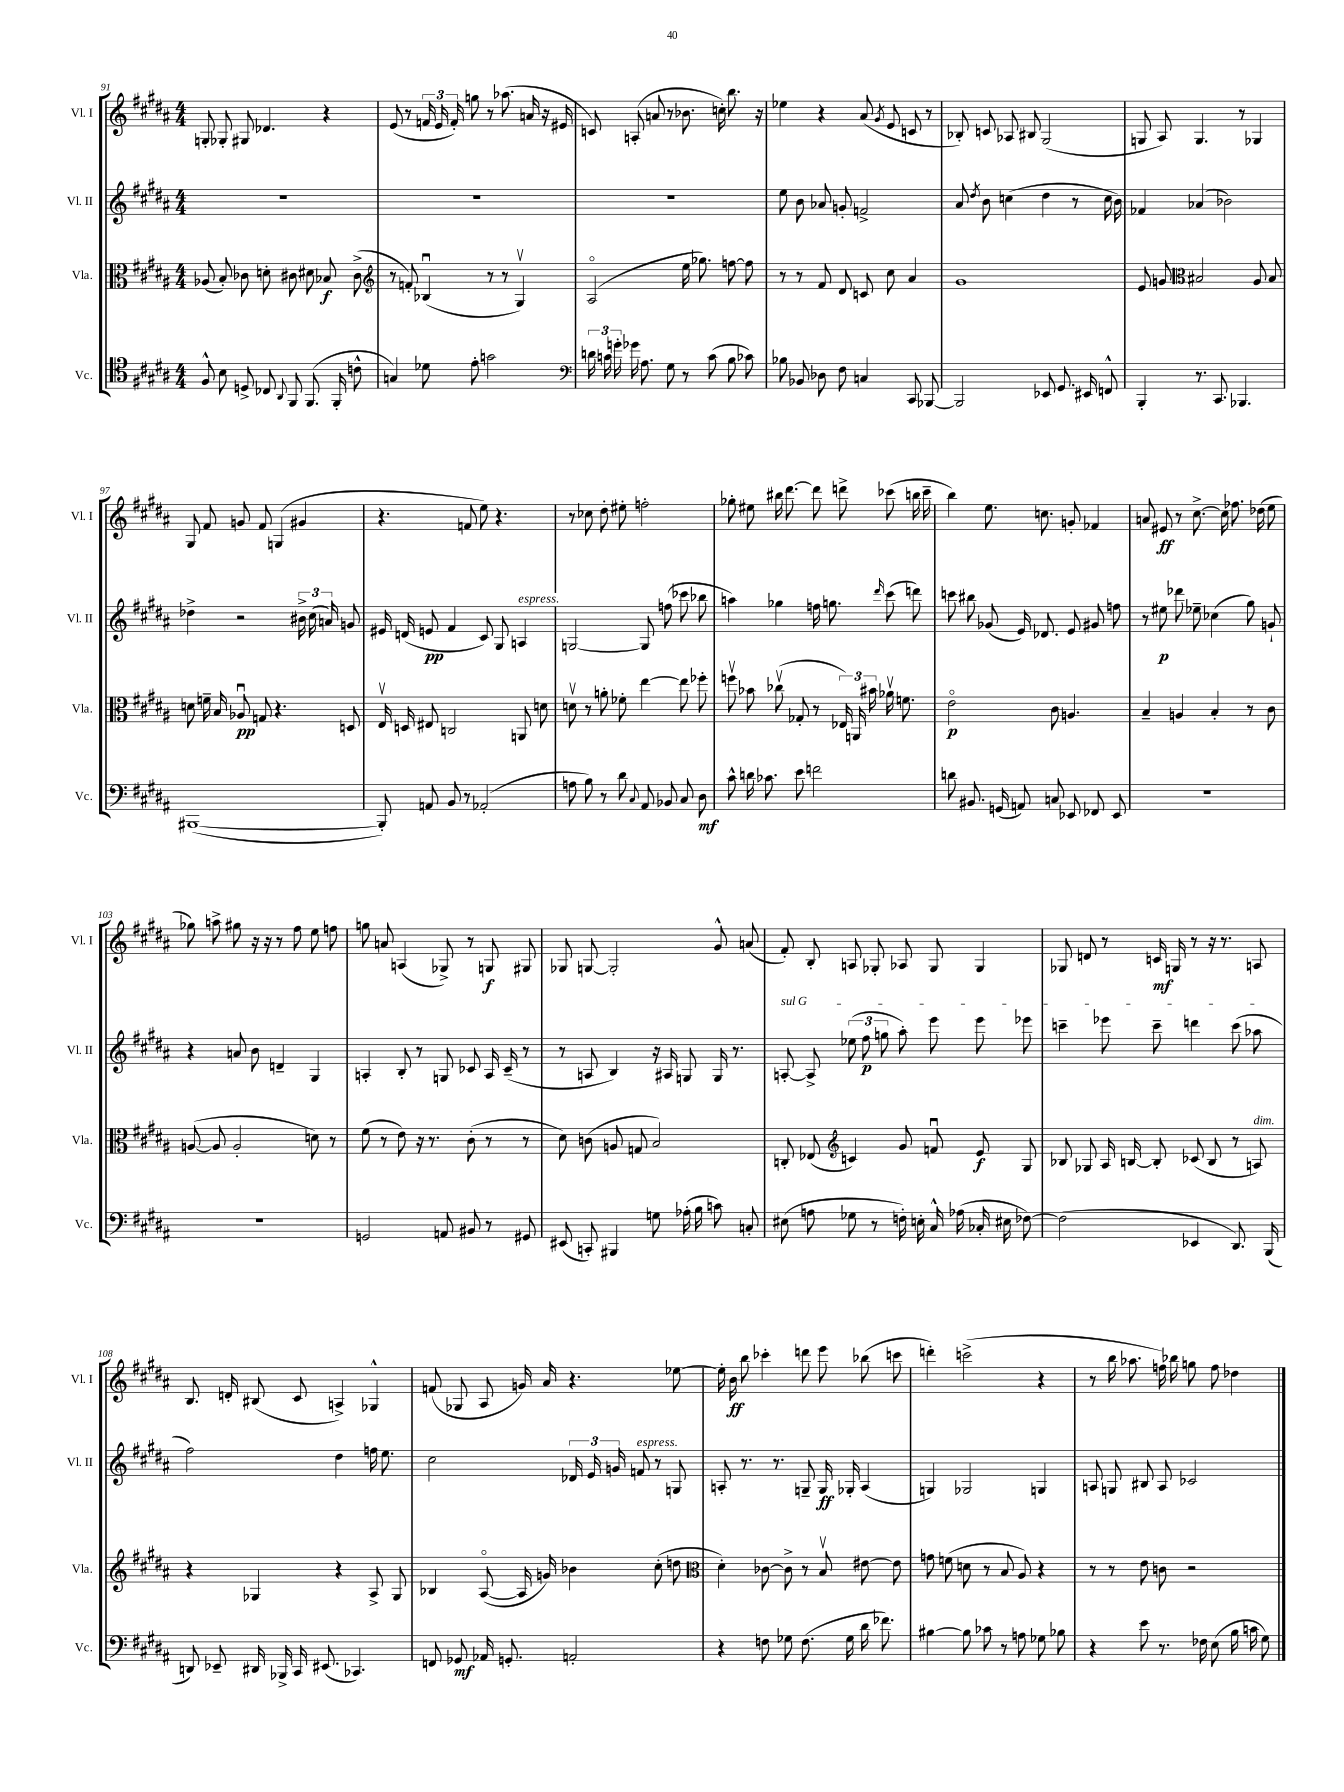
<<
\new StaffGroup <<
\new Staff = "s0" \with { instrumentName = "Vl. I" shortInstrumentName = "Vl. I" } {
    \clef treble \key b \major \numericTimeSignature \time 4/4
    \autoBeamOff g8-. ges8-. gis8 des'4. r4 |
    e'8( r8 \tuplet 3/2 { f'16 e'16 f'16-.) } g''8 r8 aes''8.( a'16 r16 eis'16 |
    c'8) a8-.( a'8 r8 bes'8. c''16-.) b''8. r16 |
    ees''4 r4 ais'8( \acciaccatura { gis'8 } e'8 c'8 r8 |
    bes8-.) c'8 aes8 bis8 gis2( |
    g8 ais8) g4. r8 ges4 |
    gis8 fis'8 g'8 fis'8 g4( gis'4 |
    r4. f'8 e''8) r4. |
    r8 ces''8 dis''8-. eis''8-. f''2-. |
    ges''8-. eis''8 bis''16 dis'''8.~ dis'''8 d'''8-> ces'''8( b''16 ces'''16-- |
    b''4) e''8. c''8. g'8-. fes'4 |
    a'8 eis'8\ff r8 cis''8.~-> cis''16 fes''8. des''16( e''8 |
    ges''8) a''8-> gis''8 r16 r16 r8 fis''8 e''8 f''8 |
    g''8 a'8 a4( ges8->) r8 g8\f gis8 |
    ges8 g8~ g2-. gis'8-^ a'8( |
    fis'8-.) b8-. a8 ges8-. aes8 ges8 ges4 |
    ges8 d'8 r8 c'16\mf g16 r8 r16 r8. a8 |
    b8. d'16-. bis8( cis'8 a4->) ges4-^ |
    f'8( ges8 ais8 g'16) ais'16 r4. ees''8~ |
    ees''16-. b'16\ff b''8 ces'''4-. d'''8 e'''8 bes''8( c'''8 |
    d'''4-.) c'''2->( r4 |
    r8 b''16 aes''8. f''16) bes''16 g''8 f''8 des''4 \bar "|." |
}
\new Staff = "s1" \with { instrumentName = "Vl. II" shortInstrumentName = "Vl. II" } {
    \clef treble \key b \major \numericTimeSignature \time 4/4
    \autoBeamOff R1 |
    R1 |
    R1 |
    e''8 b'8 aes'8 g'8-. f'2-> |
    ais'8 \acciaccatura { dis''8 } b'8 c''4( dis''4 r8 c''16 b'16) |
    fes'4 aes'4( bes'2) |
    des''4-> r2 \tuplet 3/2 { bis'16-> cis''16( a'16) } g'8 |
    eis'16 d'16( e'8\pp fis'4 cis'8) gis8 a4^\markup { \italic "espress." } |
    g2~ g8 f''8( ces'''8 bes''8 |
    a''4) ges''4 f''16 g''8. \grace { dis'''16 } cis'''8( d'''8) |
    c'''8 bis''8 ges'8( e'16) des'8. e'8 gis'8 f''8 |
    r8 eis''8\p des'''8 ees''8-- ces''4( gis''8) g'8-! |
    r4 a'8 b'8 d'4-- gis4 |
    a4-. b8-. r8 g8 ces'8 a16 ces'16--( r8 |
    r8 a8 b4) r16 ais16 g8 g16 r8. |
    \once \override TextSpanner.bound-details.left.text = \markup { \italic "sul G" } a8~-.\startTextSpan a8-> \tuplet 3/2 { ees''8( fis''8\p g''8 } ais''8-.) e'''8 e'''8 ees'''8 |
    c'''4-- ees'''8 c'''8-- d'''4 c'''8( aes''8\stopTextSpan |
    fis''2) dis''4 f''16 e''8. |
    cis''2 \tuplet 3/2 { des'16 e'16 g'16 } f'8^\markup { \italic "espress." } r8 g8 |
    a8-. r8. r8. g8-- g16\ff ges16-. a4( |
    g4) ges2 g4 |
    a8 g8 bis8 a8 ces'2 \bar "|." |
}
\new Staff = "s2" \with { instrumentName = "Vla." shortInstrumentName = "Vla." } {
    \clef alto \key b \major \numericTimeSignature \time 4/4
    \autoBeamOff aes8( b8-.) ces'8 d'8-. cis'8 dis'8 bes8\f cis'8->( |
    \clef treble r8 f'8-.) bes4\downbow( r8 r8 gis4\upbow) |
    ais2\flageolet( e''16 ges''8.) f''8~ f''8 |
    r8 r8 fis'8 dis'8 c'8 cis''8 ais'4 |
    gis'1 |
    e'8 g'8 \clef alto bis2 ais8 bis8 |
    d'8 f'16-- b16 aes8\downbow\pp g8 r4. d8 |
    e16\upbow d16 eis8 c2 a,8 d'8 |
    d'8\upbow r8 a'8-. fes'8-. e''4~ e''8 fes''8-. |
    f''8\upbow bes'8 ces''8\upbow( ges8-. r8 \tuplet 3/2 { ees16) a,16 bis'16 } aes'16\upbow f'8. |
    e'2\flageolet\p cis'8 a4. |
    b4-- a4 b4-. r8 cis'8 |
    a8~( a8 a2-. d'8) r8 |
    fis'8( r8 e'8) r16 r8. cis'8-.( r8 r8 |
    dis'8) c'8( a8 g8 b2) |
    c8-. ees8( \clef treble c'4) gis'8 f'8\downbow e'8\f gis8 |
    bes8 ges8 ais16 b16~ b8-. ces'8( b8 r8 a8^\markup { \italic "dim." }) |
    r4 ges4 r4 ais8-> ges8 |
    bes4 ais8~\flageolet( ais16 g'16) bes'4 cis''8-.( d''8 |
    \clef alto dis'4-.) ces'8~ ces'8-> r8 b8\upbow eis'8~ eis'8 |
    g'8 f'8( d'8 r8 b8 ais8) r4 |
    r8 r8 e'8 c'8 r2 \bar "|." |
}
\new Staff = "s3" \with { instrumentName = "Vc." shortInstrumentName = "Vc." } {
    \clef tenor \key b \major \numericTimeSignature \time 4/4
    \autoBeamOff fis8-^ b8 d8-> ces8 \appoggiatura { ais,8 } fis,8 fis,8.( fis,16-. c'8-^ |
    g4) des'8 e'8-. g'2 |
    \clef bass \tuplet 3/2 { d'16 c'16 g'16-. } ges'16 ais8. gis8 r8 c'8( b8 ces'8) |
    bes8 bes,8 des8 fis8 c4 cis,8 bes,,8~ |
    bes,,2 ees,8 gis,8. eis,16 f,8-^ |
    b,,4-. r8. cis,8. bes,,4. |
    bis,,1~( |
    bis,,8-.) a,8 b,8 r8 aes,2-.( |
    a8 b8) r8 dis'8 \appoggiatura { cis8 } ais,8 bes,8 cis8 dis8\mf |
    cis'8-^ d'16 ces'8. e'8 f'2 |
    d'8 bis,8. g,16( a,8) c8 ees,8 fes,8 ees,8 |
    R1 |
    R1 |
    g,2 a,8 bis,8 r8 gis,8 |
    eis,8( c,8-.) bis,,4 g8 aes16-.( b16 c'8) c8-. |
    eis8( a8 ges8 r8 f16-.) e16-. cis16-^ aes16( ces16-. eis16 fes8~) |
    fes2( ees,4 dis,8.) b,,16( |
    d,8) ees,8-- dis,16 bes,,16-> cis,16 eis,8.( ces,4.) |
    f,8 ges,8\mf aes,16 g,8.-. a,2-. |
    r4 f8 ges8 f8.( ges16 dis'16 fes'8.) |
    bis4~ bis8 ces'8 r8 a8 ges8 bes8 |
    r4 e'8 r8. fes16 e8( b16 c'16 gis8) \bar "|." |
}
>>
>>
\layout { \context { \Score currentBarNumber = #91 } }
